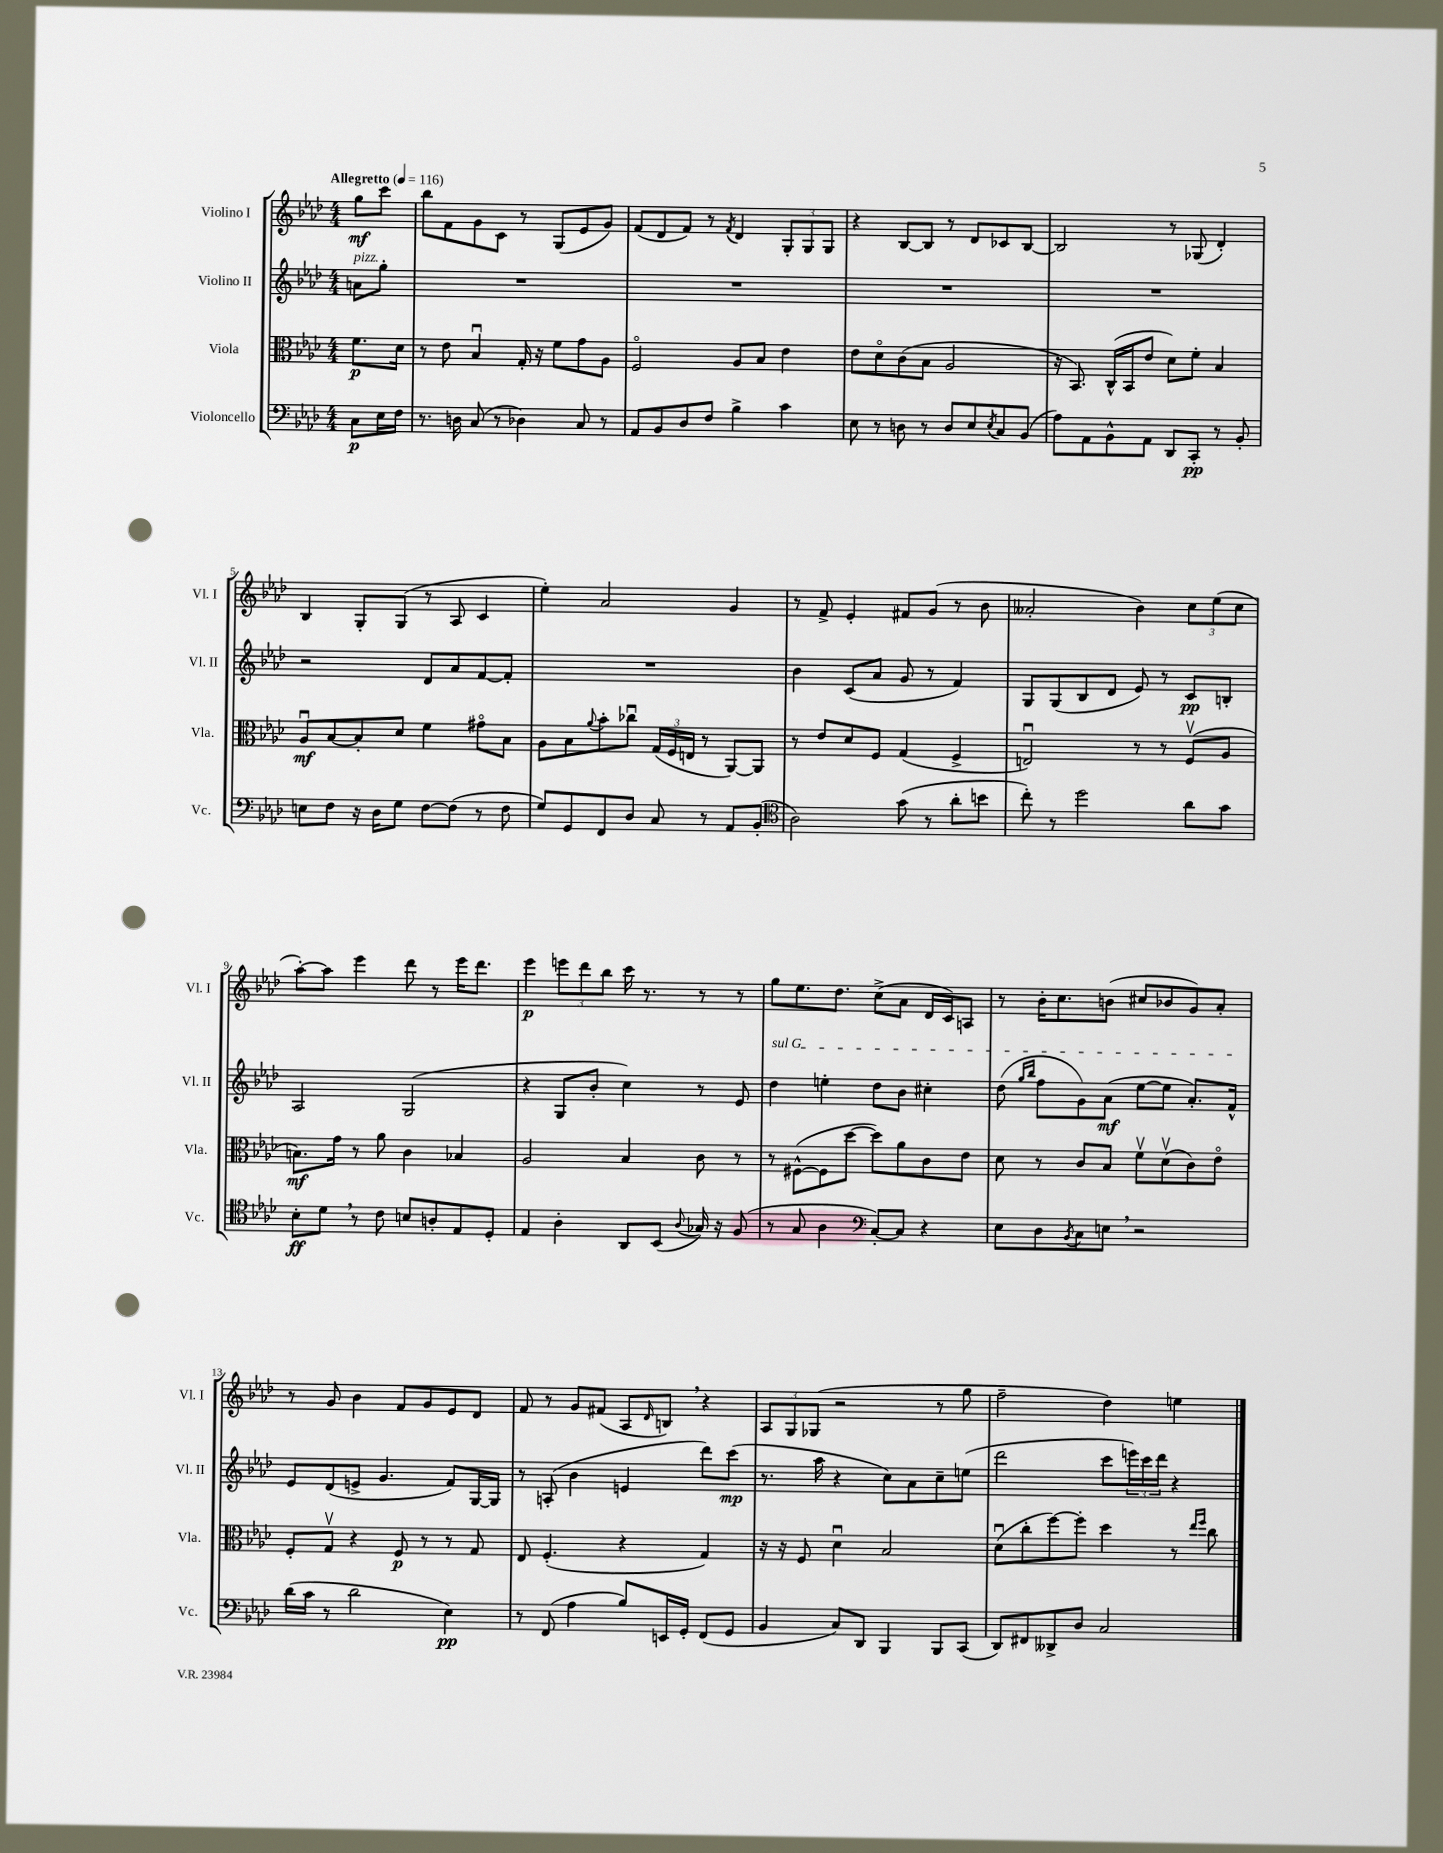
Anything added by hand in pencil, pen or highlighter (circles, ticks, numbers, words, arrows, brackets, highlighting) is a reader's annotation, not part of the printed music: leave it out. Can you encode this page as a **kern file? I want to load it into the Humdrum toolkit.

**kern	**dynam	**kern	**dynam	**kern	**dynam	**kern	**dynam
*part4	*part4	*part3	*part3	*part2	*part2	*part1	*part1
*staff4	*staff4	*staff3	*staff3	*staff2	*staff2	*staff1	*staff1
*I"Violoncello	*	*I"Viola	*	*I"Violino II	*	*I"Violino I	*
*I'Vc.	*	*I'Vla.	*	*I'Vl. II	*	*I'Vl. I	*
*clefF4	*	*clefC3	*	*clefG2	*	*clefG2	*
*k[b-e-a-d-]	*	*k[b-e-a-d-]	*	*k[b-e-a-d-]	*	*k[b-e-a-d-]	*
*M4/4	*	*M4/4	*	*M4/4	*	*M4/4	*
*MM116	*	*MM116	*	*MM116	*	*MM116	*
=	=	=	=	=	=	=	=
!	!	!	!	!	!	!LO:TX:a:B:t=Allegretto	!
!	!	!	!	!LO:TX:a:i:t=pizz.	!	!	!
8C\L	p	8.f\L	p	8an\L	.	8gg\L	mf
16E-\L	.	.	.	8gg'\J	.	8ccc\J	.
16F\JJ	.	16d-\Jk	.	.	.	.	.
=1	=1	=1	=1	=1	=1	=1	=1
8.r	.	8r	.	1r	.	8bb-\L	.
.	.	8e-\	.	.	.	8f\	.
16Dn\	.	.	.	.	.	.	.
(8C/	.	4B-u/	.	.	.	8g\	.
8r	.	.	.	.	.	8c\J	.
4D-X\)	.	16G'/	.	.	.	8r	.
.	.	16r	.	.	.	.	.
.	.	8f\L	.	.	.	(8G/L	.
8C/	.	8g\	.	.	.	8e-/	.
8r	.	8A-\J	.	.	.	8g/J)	.
=2	=2	=2	=2	=2	=2	=2	=2
8AA-/L	.	2F/	.	1r	.	(8f/L	.
8BB-/	.	.	.	.	.	8d-/	.
8D-/	.	.	.	.	.	8f/J)	.
8F/J	.	.	.	.	.	8r	.
.	.	.	.	.	.	8qf/	.
4B-^\	.	8A-/L	.	.	.	4d-/	.
.	.	8B-/J	.	.	.	.	.
4c\	.	4e-\	.	.	.	12G'/L	.
.	.	.	.	.	.	12G/	.
.	.	.	.	.	.	12G/J	.
=3	=3	=3	=3	=3	=3	=3	=3
8E-\	.	8e-\L	.	1r	.	4r	.
8r	.	8d-\	.	.	.	.	.
8Dn\	.	(8c\	.	.	.	[8B-/L	.
8r	.	8B-\J	.	.	.	8B-/J]	.
8D/L	.	2A-/	.	.	.	8r	.
8E-/	.	.	.	.	.	8d-/L	.
8qE-/	.	.	.	.	.	.	.
8C/	.	.	.	.	.	8c-X/	.
(8BB-/J	.	.	.	.	.	[8B-/J	.
=4	=4	=4	=4	=4	=4	=4	=4
8A-\L)	.	16r	.	1r	.	2B-/]	.
.	.	8.BB-/)	.	.	.	.	.
8AA-\	.	.	.	.	.	.	.
8BB-^^\	.	(16C^^/LL	.	.	.	.	.
.	.	16BB-/J	.	.	.	.	.
8AA-\J	.	8e-/J	.	.	.	.	.
8DD-/L	.	8d-\L)	.	.	.	8r	.
8CC'/J	pp	8f'\J	.	.	.	(8G-X/	.
8r	.	4B-/	.	.	.	4d-'/)	.
8BB-'/	.	.	.	.	.	.	.
!!LO:LB:g=z
=5	=5	=5	=5	=5	=5	=5	=5
8En\L	.	8A-u/L	mf	2r	.	4B-/	.
8F\J	.	[8B-/	.	.	.	.	.
16r	.	8B-'/]	.	.	.	8G'/L	.
16D-\KL	.	.	.	.	.	.	.
8G\J	.	8d-/J	.	.	.	(8G/J	.
[8F\L	.	4f\	.	8d-/L	.	8r	.
(8F\J]	.	.	.	8a-/	.	8A-/	.
8r	.	8g#X\L	.	[8f/	.	4c/	.
8F\	.	8B-\J	.	8f'/J]	.	.	.
=6	=6	=6	=6	=6	=6	=6	=6
8G/L)	.	8A-\L	.	1r	.	4ee-'\)	.
8GG/	.	8B-\	.	.	.	.	.
.	.	8qqa-/	.	.	.	.	.
8FF/	.	8b-'\	.	.	.	2a-/	.
8D-/J	.	8cc-Xu\J	.	.	.	.	.
8C/	.	(24G/LL	.	.	.	.	.
.	.	24F/	.	.	.	.	.
.	.	24En/JJ	.	.	.	.	.
8r	.	8r	.	.	.	.	.
8AA-/L	.	[8AA-/L)	.	.	.	4g/	.
(8BB-'/J	.	8AA-/J]	.	.	.	.	.
=7	=7	=7	=7	=7	=7	=7	=7
*clefC4	*	*	*	*	*	*	*
2A-\)	.	8r	.	4b-\	.	8r	.
.	.	8e-/L	.	.	.	8f^/	.
.	.	8d-/	.	(8c/L	.	4e-'/	.
.	.	8F/J	.	8a-/J	.	.	.
(8g\	.	(4G/	.	8g/	.	8f#X/L	.
8r	.	.	.	8r	.	(8g/J	.
8a-'\L	.	4F^/	.	4f/)	.	8r	.
8bn\J	.	.	.	.	.	8b-\	.
=8	=8	=8	=8	=8	=8	=8	=8
8cc'\)	.	2Enu/)	.	8G/L	.	2a--X'/	.
8r	.	.	.	(8G/	.	.	.
2dd-\	.	.	.	8B-/	.	.	.
.	.	.	.	8d-/J	.	.	.
.	.	8r	.	8e-/)	.	4b-\)	.
.	.	8r	.	8r	.	.	.
8a-\L	.	(8Fv/L	.	8c/L	pp	12cc\L	.
.	.	.	.	.	.	(12ee-\	.
8g\J	.	8A-/J	.	8Bn'/J	.	.	.
.	.	.	.	.	.	12cc\J	.
!!LO:LB:g=z
=9	=9	=9	=9	=9	=9	=9	=9
8B-'\L	ff	8.Bn\L)	mf	2A-/	.	[8aa-'\L)	.
8d-,\J	.	.	.	.	.	8aa-\J]	.
.	.	16g\Jk	.	.	.	.	.
8r	.	8r	.	.	.	4eee-\	.
8c\	.	8a-\	.	.	.	.	.
8Bn/L	.	4c\	.	(2G/	.	8ddd-\	.
8An'/	.	.	.	.	.	8r	.
8E-/	.	4B-X/	.	.	.	16eee-\KL	.
.	.	.	.	.	.	8.ddd-\J	.
8D-'/J	.	.	.	.	.	.	.
=10	=10	=10	=10	=10	=10	=10	=10
4E-/	.	2A-/	.	4r	.	4eee-\	p
4A-'\	.	.	.	8G/L	.	12eeen\L	.
.	.	.	.	.	.	12ddd-\	.
.	.	.	.	8b-'/J	.	.	.
.	.	.	.	.	.	12bb-\J	.
8AA-/L	.	4B-/	.	4cc\)	.	16ccc\	.
.	.	.	.	.	.	8.r	.
(8BB-/J	.	.	.	.	.	.	.
8qqA-/	.	.	.	.	.	.	.
16G-X/)	.	8c\	.	8r	.	8r	.
16r	.	.	.	.	.	.	.
(8F/	.	8r	.	8e-/	.	8r	.
=11	=11	=11	=11	=11	=11	=11	=11
!	!	!	!	!LO:TX:a:i:t=sul G	!	!	!
8r	.	8r	.	4dd-\	.	8gg\L	.
8G/	.	([8F#X^^\L	.	.	.	8.ee-\	.
4A-\	.	8F#\]	.	4een'\	.	.	.
.	.	.	.	.	.	8.dd-\J	.
.	.	[8dd-\J	.	.	.	.	.
*clefF4	*	*	*	*	*	*	*
[8C'/L)	.	8dd-\L])	.	8dd-\L	.	(8cc^\L	.
8C/J]	.	8a-\	.	8b-\J	.	8a-\J	.
4r	.	8c\	.	4cc#X'\	.	16d-/LL	.
.	.	.	.	.	.	16c/J)	.
.	.	8e-\J	.	.	.	8An/J	.
=12	=12	=12	=12	=12	=12	=12	=12
8E-\L	.	8d-\	.	(8dd-\	.	8r	.
.	.	.	.	16qqgg/LL	.	.	.
.	.	.	.	16qqbb-/JJ	.	.	.
8D-\	.	8r	.	8ff\L	.	16b-'\KL	.
.	.	.	.	.	.	8.cc\	.
8qBB-/	.	.	.	.	.	.	.
8C\	.	8c/L	.	8g\)	.	.	.
8En,\J	.	8B-/J	.	(8a-\J	mf	(8bn\J	.
2r	.	8fv\L	.	[8ee-\L	.	8cc#X/L	.
.	.	(8d-v\	.	8ee-\J]	.	8b-X/	.
.	.	8c\)	.	8.a-'/L)	.	8g/)	.
.	.	8e-\J	.	.	.	8a-'/J	.
.	.	.	.	16f^^/Jk	.	.	.
!!LO:LB:g=z
=13	=13	=13	=13	=13	=13	=13	=13
(16d-\LL	.	8F'/L	.	8e-/L	.	8r	.
16c\JJ	.	.	.	.	.	.	.
8r	.	8Gv/J	.	(8d-/	.	8g/	.
2d-\	.	4r	.	8en^/J	.	4b-\	.
.	.	.	.	4.g/	.	.	.
.	.	8F/	p	.	.	8f/L	.
.	.	8r	.	.	.	8g/	.
4E-\)	pp	8r	.	8f/L)	.	8e-/	.
.	.	8G/	.	[16G/L	.	8d-/J	.
.	.	.	.	16G/JJ]	.	.	.
=14	=14	=14	=14	=14	=14	=14	=14
8r	.	8E-/	.	8r	.	8f/	.
(8FF/	.	(4.F'/	.	(8An'/	.	8r	.
4A-\	.	.	.	4b-\	.	8g/L	.
.	.	.	.	.	.	(8f#X/J	.
8B-/L)	.	4r	.	4en/	.	8A-/L	.
.	.	.	.	.	.	16qqd-/	.
16EEn/L	.	.	.	.	.	8Bn,/J)	.
16GG'/JJ	.	.	.	.	.	.	.
(8FF/L	.	4G/)	.	8ddd-\L)	.	4r	.
8GG/J	.	.	.	(8ccc\J	mp	.	.
=15	=15	=15	=15	=15	=15	=15	=15
4BB-/	.	16r	.	8.r	.	12A-/L	.
.	.	16r	.	.	.	.	.
.	.	.	.	.	.	12G/	.
.	.	8F/	.	.	.	.	.
.	.	.	.	.	.	(12G-X/J	.
.	.	.	.	16aa-\	.	.	.
8C/L)	.	4d-u\	.	4r	.	2r	.
8DD-/J	.	.	.	.	.	.	.
4BBB-/	.	2B-/	.	8cc\L)	.	.	.
.	.	.	.	8a-\	.	.	.
8BBB-/L	.	.	.	8cc~\	.	8r	.
(8CC/J	.	.	.	(8een\J	.	8gg\	.
=16	=16	=16	=16	=16	=16	=16	=16
8DD-/L)	.	(8d-u\L	.	2ddd-\	.	2ff~\	.
8FF#X/	.	8cc'\	.	.	.	.	.
8DD--X^/	.	[8ff\)	.	.	.	.	.
8D-/J	.	8ff'\J]	.	.	.	.	.
2C/	.	4dd-\	.	8ccc\L	.	4dd-\)	.
.	.	.	.	24eeen\L)	.	.	.
.	.	.	.	24ccc\	.	.	.
.	.	.	.	24ddd-\JJ	.	.	.
.	.	8r	.	4r	.	4een\	.
.	.	16qqee-/LL	.	.	.	.	.
.	.	16qqff/JJ	.	.	.	.	.
.	.	8cc\	.	.	.	.	.
==	==	==	==	==	==	==	==
*-	*-	*-	*-	*-	*-	*-	*-
